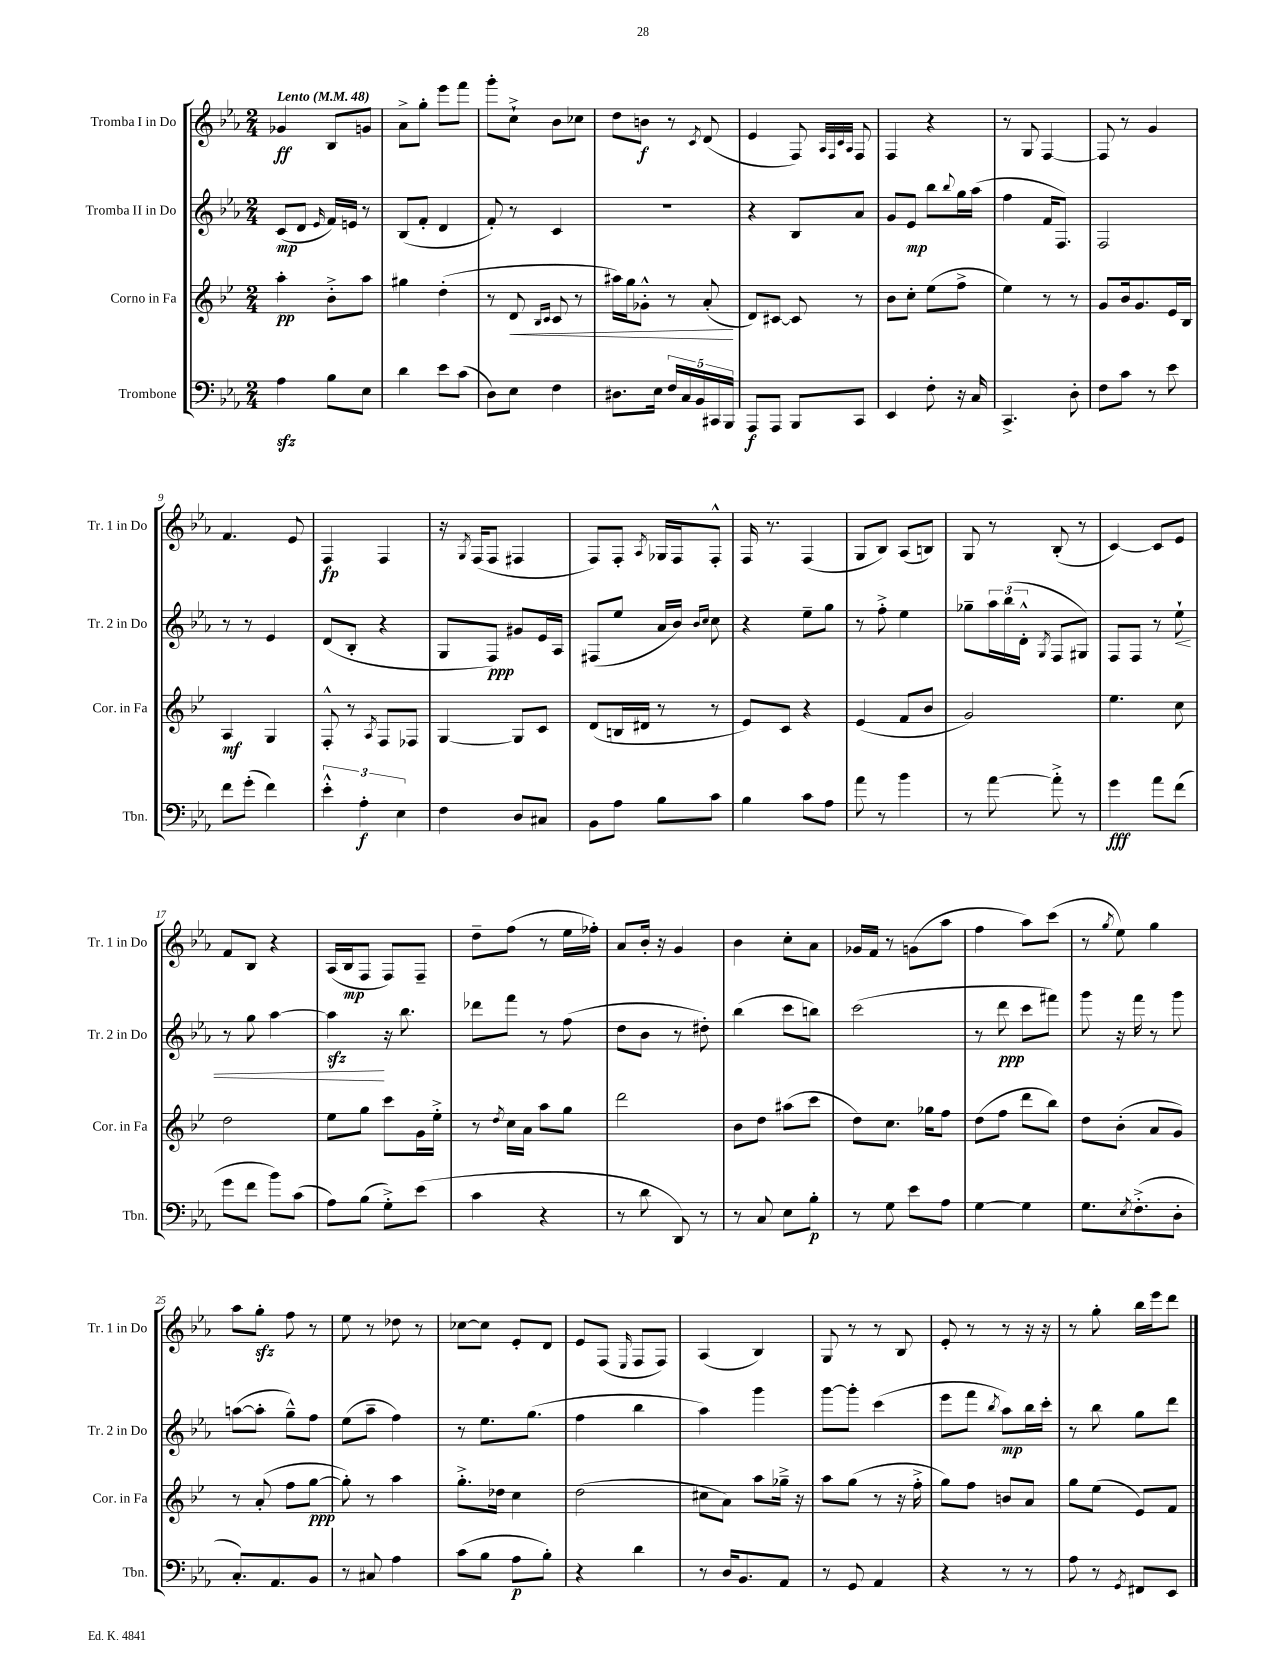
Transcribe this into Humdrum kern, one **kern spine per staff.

**kern	**dynam	**kern	**dynam	**kern	**dynam	**kern	**dynam
*part4	*part4	*part3	*part3	*part2	*part2	*part1	*part1
*staff4	*staff4	*staff3	*staff3	*staff2	*staff2	*staff1	*staff1
*I"Trombone	*	*I"Corno in Fa	*	*I"Tromba II in Do	*	*I"Tromba I in Do	*
*I'Tbn.	*	*I'Cor. in Fa	*	*I'Tr. 2 in Do	*	*I'Tr. 1 in Do	*
*clefF4	*	*clefG2	*	*clefG2	*	*clefG2	*
*k[b-e-a-]	*	*k[b-e-]	*	*k[b-e-a-]	*	*k[b-e-a-]	*
*M2/4	*	*M2/4	*	*M2/4	*	*M2/4	*
*MM48	*	*MM48	*	*MM48	*	*MM48	*
=1	=1	=1	=1	=1	=1	=1	=1
!	!	!	!	!	!	!LO:TX:a:B:t=Lento	!
4A-zz\	.	4aa'\	pp	(8c/L	mp	4g-X/	ff
.	.	.	.	8d/J	.	.	.
.	.	.	.	16qqe-/	.	.	.
8B-\L	.	8b-'^\L	.	16f/LL)	.	8B-/L	.
.	.	.	.	16en/JJ	.	.	.
8E-\J	.	8aa\J	.	8r	.	8gn/J	.
=2	=2	=2	=2	=2	=2	=2	=2
4d\	.	4gg#X\	.	(8B-/L	.	8a-^\L	.
.	.	.	.	8f'/J	.	8gg'\J	.
8e-\L	.	(4dd'\	.	4d/	.	8eee-\L	.
(8c\J	.	.	.	.	.	8fff\J	.
=3	=3	=3	=3	=3	=3	=3	=3
8D\L)	.	8r	.	8f'/)	.	8ggg'\L	.
!	!	!	!LO:HP:b	!	!	!	!
8E-\J	.	8d/	<	8r	.	8cc`^\J	.
.	.	16qqB-/LL	.	.	.	.	.
.	.	16qqc/JJ	.	.	.	.	.
4F\	.	8c/	.	4c/	.	8b-\L	.
.	.	8r	.	.	.	8cc-X\J	.
=4	=4	=4	=4	=4	=4	=4	=4
8.D#X\L	.	16aa#X\LL)	.	2r	.	8dd\L	.
.	.	16gg\J	.	.	.	.	.
.	.	8g-X'^^\J	.	.	.	8bn\J	f
16E-\Jk	.	.	.	.	.	.	.
20F/LL	.	8r	.	.	.	8r	.
20C/	.	.	.	.	.	.	.
20BB-/	.	.	.	.	.	.	.
.	.	.	.	.	.	8qc/	.
.	.	(8a'/	.	.	.	(8d/	.
20CC#X/	.	.	.	.	.	.	.
20BBB-/JJ	.	.	.	.	.	.	.
.	.	.	[	.	.	.	.
=5	=5	=5	=5	=5	=5	=5	=5
8AAA-/L	f	8d/L)	.	4r	.	4e-/	.
8AAA-/J	.	[8c#X/J	.	.	.	.	.
8BBB-/L	.	8c#/]	.	8B-/L	.	8F/)	.
.	.	.	.	.	.	32qqA-/LLL	.
.	.	.	.	.	.	32qqF/	.
.	.	.	.	.	.	32qqc/	.
.	.	.	.	.	.	32qqA-/JJJ	.
8CC/J	.	8r	.	8a-/J	.	8F/	.
=6	=6	=6	=6	=6	=6	=6	=6
4EE-/	.	8b-\L	.	8g/L	.	4F/	.
.	.	8cc'\J	.	8e-/J	mp	.	.
8F'\	.	(8ee-\L	.	8bb-\L	.	4r	.
.	.	.	.	8qqbb-/	.	.	.
16r	.	8ff^\J	.	16gg\L	.	.	.
16C/	.	.	.	(16aa-\JJ	.	.	.
=7	=7	=7	=7	=7	=7	=7	=7
4.CC^/	.	4ee-\)	.	4ff\	.	8r	.
.	.	.	.	.	.	8G/	.
.	.	8r	.	16f/KL	.	[4F/	.
.	.	.	.	8.F/J)	.	.	.
8D'\	.	8r	.	.	.	.	.
=8	=8	=8	=8	=8	=8	=8	=8
8F\L	.	8g/L	.	2F/	.	8F/]	.
8c\J	.	16b-/k	.	.	.	8r	.
.	.	8.g/	.	.	.	.	.
8r	.	.	.	.	.	4g/	.
8e-\	.	16e-/L	.	.	.	.	.
.	.	16B-/JJ	.	.	.	.	.
!!LO:LB:g=z
=9	=9	=9	=9	=9	=9	=9	=9
8f\L	.	4A/	mf	8r	.	4.f/	.
(8g'\J	.	.	.	8r	.	.	.
4f\)	.	4G/	.	4e-/	.	.	.
.	.	.	.	.	.	8e-/	.
=10	=10	=10	=10	=10	=10	=10	=10
6e-'^^\	.	8F'^^/	.	(8d/L	.	4F/	fp
.	.	8r	.	8B-'/J	.	.	.
6A-'\	f	.	.	.	.	.	.
.	.	8qA/	.	.	.	.	.
.	.	8F/L	.	4r	.	4F/	.
6E-\	.	.	.	.	.	.	.
.	.	8F-X/J	.	.	.	.	.
=11	=11	=11	=11	=11	=11	=11	=11
4F\	.	[4G/	.	8G/L	.	16r	.
.	.	.	.	.	.	8qG/	.
.	.	.	.	.	.	(16F/KL	.
.	.	.	.	8F/J)	ppp	8F/J	.
8D/L	.	8G/L]	.	8g#X/L	.	4F#X/	.
8C#X/J	.	8c/J	.	16e-/L	.	.	.
.	.	.	.	16A-/JJ	.	.	.
=12	=12	=12	=12	=12	=12	=12	=12
8BB-\L	.	(8d/L	.	(8F#X/L	.	8F/L)	.
8A-\J	.	16Bn/L	.	8ee-/J	.	8F'/J	.
.	.	16d#X/JJ	.	.	.	.	.
.	.	.	.	.	.	8qA-/	.
8B-\L	.	8r	.	16a-/LL	.	16G-X/LL	.
.	.	.	.	16b-/JJ)	.	16F/J	.
.	.	.	.	16qqb-/LL	.	.	.
.	.	.	.	16qqcc/JJ	.	.	.
8c\J	.	8r	.	8cc\	.	8F'^^/J	.
=13	=13	=13	=13	=13	=13	=13	=13
4B-\	.	8e-/L)	.	4r	.	16F/	.
.	.	.	.	.	.	8.r	.
.	.	8c/J	.	.	.	.	.
8c\L	.	4r	.	8ee-~\L	.	(4F/	.
8A-\J	.	.	.	8gg\J	.	.	.
=14	=14	=14	=14	=14	=14	=14	=14
8a-\	.	(4e-/	.	8r	.	8G/L	.
8r	.	.	.	8ff'^\	.	8B-/J)	.
4b-\	.	8f/L	.	4ee-\	.	(8A-/L	.
.	.	8b-/J	.	.	.	8Bn/J)	.
=15	=15	=15	=15	=15	=15	=15	=15
8r	.	2g/)	.	8gg-X~\L	.	8G/	.
[8a-\	.	.	.	24aa-\L	.	8r	.
.	.	.	.	(24bb-\	.	.	.
.	.	.	.	24d'^^\JJ	.	.	.
.	.	.	.	8qG/	.	.	.
8a-'^\]	.	.	.	8F/L	.	(8B-'/	.
8r	.	.	.	8G#X/J)	.	8r	.
=16	=16	=16	=16	=16	=16	=16	=16
4g\	fff	4.ee-\	.	8F/L	.	[4c/)	.
.	.	.	.	8F/J	.	.	.
8a-\L	.	.	.	8r	.	8c/L]	.
!	!	!	!	!	!LO:HP:b	!	!
(8f\J	.	8cc\	.	8ee-`\	<	8e-/J	.
!!LO:LB:g=z
=17	=17	=17	=17	=17	=17	=17	=17
8g\L	.	2dd\	.	8r	.	8f/L	.
8f\J	.	.	.	8gg\	.	8B-/J	.
8b-\L)	.	.	.	[4aa-\	.	4r	.
(8c\J	.	.	.	.	.	.	.
=18	=18	=18	=18	=18	=18	=18	=18
8A-\L)	.	8ee-\L	.	4aa-zz\]	.	(16A-/LL	.
.	.	.	.	.	.	16B-/J	mp
(8B-\J	.	8gg\J	.	.	.	8F/J	.
8G'^\L)	.	8ccc\L	.	16r	[	8F/L)	.
.	.	.	.	8.bb-\	.	.	.
(8e-\J	.	16g\L	.	.	.	8F~/J	.
.	.	16ee-'^\JJ	.	.	.	.	.
=19	=19	=19	=19	=19	=19	=19	=19
4c\	.	8r	.	8ddd-X\L	.	8dd~\L	.
.	.	8qdd/	.	.	.	.	.
.	.	16cc\LL	.	8fff\J	.	(8ff\J	.
.	.	16a\JJ	.	.	.	.	.
4r	.	8aa\L	.	8r	.	8r	.
.	.	8gg\J	.	(8ff\	.	16ee-\LL	.
.	.	.	.	.	.	16ff-X'\JJ)	.
=20	=20	=20	=20	=20	=20	=20	=20
8r	.	2ddd\	.	8dd\L	.	8a-/L	.
8d\	.	.	.	8b-\J	.	16b-'/Jk	.
.	.	.	.	.	.	16r	.
8DD/)	.	.	.	8r	.	4g/	.
8r	.	.	.	8dd#X'\)	.	.	.
=21	=21	=21	=21	=21	=21	=21	=21
8r	.	8b-\L	.	(4bb-\	.	4b-\	.
8C/	.	8dd\J	.	.	.	.	.
8E-\L	.	(8aa#X\L	.	8ccc\L	.	8cc'\L	.
8B-'\J	p	8ccc\J	.	8bbn\J)	.	8a-\J	.
=22	=22	=22	=22	=22	=22	=22	=22
8r	.	8dd\L)	.	(2ccc\	.	16g-X/LL	.
.	.	.	.	.	.	16f/JJ	.
8G\	.	8.cc\J	.	.	.	8r	.
8e-\L	.	.	.	.	.	(8gn\L	.
.	.	16gg-X\KL	.	.	.	.	.
8A-\J	.	8ff\J	.	.	.	8aa-\J	.
=23	=23	=23	=23	=23	=23	=23	=23
[4G\	.	(8dd\L	.	8r	.	4ff\	.
.	.	8ff\J	.	8ddd\	ppp	.	.
4G\]	.	8ddd\L	.	8ccc\L	.	8aa-\L)	.
.	.	8bb-\J)	.	8fff#X\J)	.	(8ccc\J	.
=24	=24	=24	=24	=24	=24	=24	=24
8.G\L	.	8dd\L	.	8ggg\	.	8r	.
.	.	.	.	.	.	8qgg/	.
.	.	(8b-'\J	.	16r	.	8ee-\)	.
8qE-/	.	.	.	.	.	.	.
(8.F'^\	.	.	.	16fff\	.	.	.
.	.	8a/L	.	8r	.	4gg\	.
8D'\J	.	8g/J)	.	8ggg\	.	.	.
!!LO:LB:g=z
=25	=25	=25	=25	=25	=25	=25	=25
8.C'/L)	.	8r	.	([8aan\L	.	8aa-\L	.
.	.	(8a'/	.	8aa'\J]	.	8ggzz'\J	.
8.AA-/	.	.	.	.	.	.	.
.	.	8ff\L	.	8gg~^^\L)	.	8ff\	.
8BB-/J	.	[8gg\J	ppp	8ff\J	.	8r	.
=26	=26	=26	=26	=26	=26	=26	=26
8r	.	8gg'\])	.	(8ee-\L	.	8ee-\	.
8C#X/	.	8r	.	8aa-~\J	.	8r	.
4A-\	.	4aa\	.	4ff\)	.	8dd-X\	.
.	.	.	.	.	.	8r	.
=27	=27	=27	=27	=27	=27	=27	=27
(8c\L	.	8.gg'^\L	.	8r	.	[8cc-X\L	.
8B-\J	.	.	.	8.ee-\L	.	8cc-\J]	.
.	.	16dd-X\Jk	.	.	.	.	.
8A-\L	p	4cc\	.	.	.	8e-'/L	.
.	.	.	.	(8.gg\J	.	.	.
8B-'\J)	.	.	.	.	.	8d/J	.
=28	=28	=28	=28	=28	=28	=28	=28
4r	.	(2dd\	.	4ff\	.	8e-/L	.
.	.	.	.	.	.	(8F/J	.
.	.	.	.	.	.	16qqE-/	.
4d\	.	.	.	4bb-\	.	8F/L	.
.	.	.	.	.	.	8F/J)	.
=29	=29	=29	=29	=29	=29	=29	=29
8r	.	8cc#X\L	.	4aa-\)	.	(4A-/	.
16D/KL	.	8a\J)	.	.	.	.	.
8.BB-/	.	.	.	.	.	.	.
.	.	8aa\L	.	4ggg\	.	4B-/)	.
8AA-/J	.	16gg-X~^\Jk	.	.	.	.	.
.	.	16r	.	.	.	.	.
=30	=30	=30	=30	=30	=30	=30	=30
8r	.	8aa\L	.	[8ggg\L	.	8G/	.
8GG/	.	(8gg\J	.	8ggg'\J]	.	8r	.
4AA-/	.	8r	.	(4ccc\	.	8r	.
.	.	16r	.	.	.	8B-/	.
.	.	16ff'^\	.	.	.	.	.
=31	=31	=31	=31	=31	=31	=31	=31
4r	.	8gg\L)	.	8eee-\L	.	8e-'/	.
.	.	8ff\J	.	8fff\J	.	8r	.
.	.	.	.	8qbb-/	.	.	.
8r	.	8bn/L	.	8aa-\L)	mp	8r	.
8r	.	8a/J	.	16bb-\L	.	16r	.
.	.	.	.	16ccc'\JJ	.	16r	.
=32	=32	=32	=32	=32	=32	=32	=32
8A-\	.	8gg\L	.	8r	.	8r	.
8r	.	(8ee-\J	.	8bb-\	.	8gg'\	.
8qGG/	.	.	.	.	.	.	.
8FF#X/L	.	8e-/L)	.	8gg\L	.	16bb-\LL	.
.	.	.	.	.	.	16eee-\J	.
8EE-/J	.	8f/J	.	8ddd\J	.	8ddd\J	.
==	==	==	==	==	==	==	==
*-	*-	*-	*-	*-	*-	*-	*-
